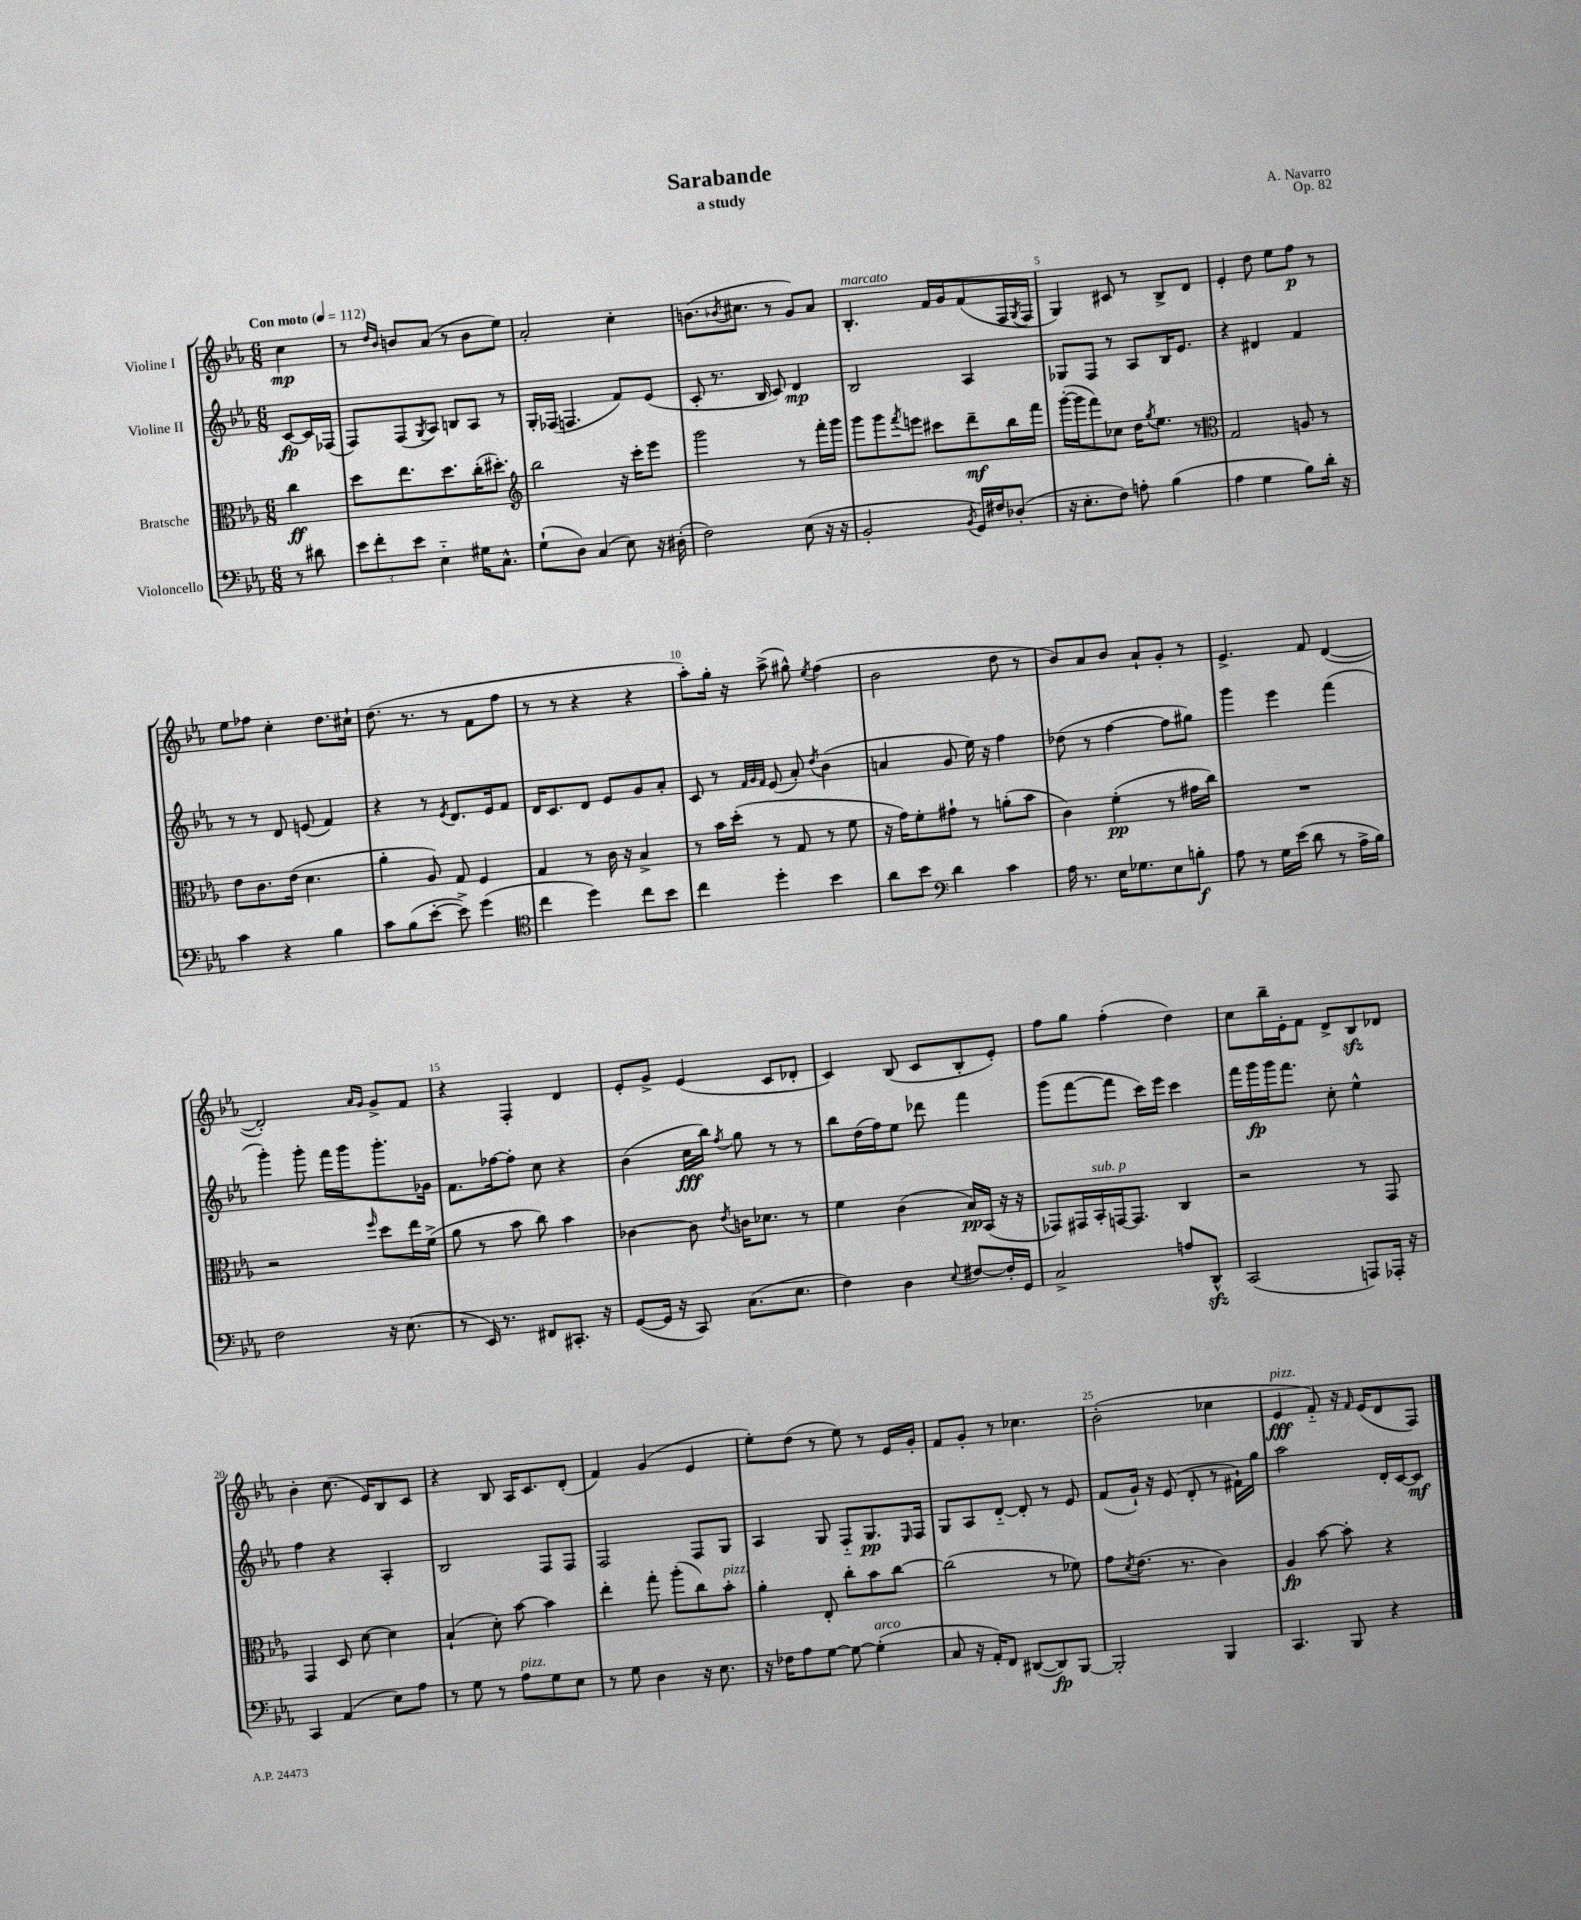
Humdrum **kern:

**kern	**kern	**kern	**kern
*staff4	*staff3	*staff2	*staff1
*clefF4	*clefC3	*clefG2	*clefG2
*k[b-e-a-]	*k[b-e-a-]	*k[b-e-a-]	*k[b-e-a-]
*M6/8	*M6/8	*M6/8	*M6/8
*MM112	*MM112	*MM112	*MM112
8r	4cc\	[8c/L	4cc\
8d#\	.	16c/]L	.
.	.	(16F-/JJ	.
=	=	=	=
12e-\L	8dd\L	8F/L)	8r
12f'\	.	.	.
.	.	.	16qqdd/LL
.	.	.	16qqb-/JJ
.	8.ee-\	(8F/	8b/L
12e-\J	.	.	.
.	.	8qG/	.
4E-'~\	.	8A-/J)	(8a-/J
.	8.dd\	.	.
.	.	8B/L	8r
16G#\LK	(16cc'\K	8A-/J	8b\L
8.C^^\J	8.dd#'\J)	.	.
.	.	8r	8ee-\J)
=	=	=	=
*	*clefG2	*	*
(8G`\L	2bb-\	16G'/LL	2a-'/
.	.	(16F-/JJ	.
8D\J)	.	4.F/	.
(4C/	.	.	.
8E-\)	16r	8f/L)	4cc'\
.	16ccc'\LK	.	.
16r	8eee-\J	(8e-/J	.
(16D#'\	.	.	.
=	=	=	=
2F\)	2ggg\	8c'/	(8.b\L
.	.	8.r	.
.	.	.	8qb-/
.	.	.	8.cc#\J
.	.	16B-/	.
.	.	8c/)	8r
(8E-\	8r	4d/	8g/L)
16r	16fff'\LL	.	8a-/J
16r	16ggg\JJ	.	.
=	=	=	=
2BB-'/	8ggg\L	2B-/	4.B-'/
.	8ggg\	.	.
.	8qfff/	.	.
.	8eee\J	.	.
.	8ccc#\L	.	16f/LL
.	.	.	16g/J
8qBB-/	.	.	.
16GG/LL)	8ddd~\	4A-/	(8f/
16F#/J	.	.	.
(8D-'/J	16bb-\L	.	16F/L
.	.	.	8qG/
.	16fff\JJ	.	16F/JJ
=	=	=	=
16r	([16ggg'\LL	8G-/L	4G/)
8.E-'\L	16ggg\]J	.	.
.	8fff\)	8F/J	.
8F\J)	8cc-\J	8r	8c#/
8A'\	16dd\LK	8A-/L	8r
.	8qgg/	.	.
.	8.ee-\J	.	.
(4B-\	.	16B-/K	8B-^/L
.	.	8.e-/J	.
.	8r	.	8d/J
=	=	=	=
*	*clefC3	*	*
4A-\	2G/	4r	4e-'/
4G\	.	4d#/	8dd\
.	.	.	8ee-\L
8B-\L)	8A/	4f/	8ff\J
16d'\Jk	8r	.	8r
16r	.	.	.
=	=	=	=
4c\	8e-\L	8r	8ee-\L
.	8.c\	8r	8ff-\J
4r	.	8d/	4cc'\
.	(16e-\Jk	.	.
.	4.d\	(8e/	.
4B-\	.	4f/)	8.dd\L
.	.	.	16cc#`\Jk
=	=	=	=
8c\L	4a-'\	4r	(8.dd\
(8B-\	.	.	.
.	.	.	8.r
[8e-'\J	8A-/)	8r	.
.	.	8qe-/	.
8e-^\])	8G/	8.d/L	8r
(4g\	4F/	.	8f\L
.	.	16e-/k	.
.	.	8f/J	8ff\J
=	=	=	=
*clefC4	*	*	*
4cc\	4G/	16d/LK	8r
.	.	8.c/	.
.	.	.	8r
4dd\)	8r	8d/J	4r
.	16c\	8e-/L	.
.	16r	.	.
8cc\L	4B-^/	8g/	4r
8b-\J	.	8a-'/J	.
=	=	=	=
4cc\	8r	8c/	8aa-'\L)
.	16b-\LL	8r	16gg'\Jk
.	(16dd'\JJ	.	16r
.	.	32qqf/LLL	.
.	.	32qqg/	.
.	.	32qqf/JJJ	.
4dd'\	8r	(8e-/	(8aa-^\
.	8G/	8a-'/)	8gg#^^\)
.	.	8qdd/	8qee-/
4b-\	8r	(4b-\	(4ff\
.	8f\	.	.
=	=	=	=
8a-\L	16r	4a/	2b-\
.	16g\LK)	.	.
8b-\J	8f'\	.	.
*clefF4	*	*	*
4d\	8g#`\J	8g/	.
.	8r	16ee-\)	.
.	.	16r	.
4c\	(8a'\L	4ff\	8dd\
.	8b-\J	.	8r
=	=	=	=
16A-\	4c\)	(8dd-\	8b-/L)
8.r	.	.	.
.	.	8r	8a-/
16E-\LK	(4f'\	[4ff\	8b-/J
8.G-\	.	.	.
.	.	.	8a-`/L
8E-\	8r	8ff\]L	8g'/J
8B'\J	16g#\LL	8gg#\J)	8r
.	16cc\JJ)	.	.
=	=	=	=
8A-\	2.r	4ggg\	4.e-^/
8r	.	.	.
16G\LL	.	4eee-\	.
(16e-\JJ	.	.	.
8d\	.	.	8f/
8r	.	(4fff\	([4d/
16A-^\LL	.	.	.
16B-\JJ)	.	.	.
=	=	=	=
2F\	2r	4ggg'\)	2d'/])
.	.	8ggg'\	.
.	.	16fff\LL	.
.	.	16ggg\J	.
.	.	.	16qqa-/LL
.	16qqff/	.	16qqg/JJ
16r	8dd\L	8.ggg'\	8g^/L
(8.E-\	.	.	.
.	16ee-\L	.	8f/J
.	(16f^\JJ	16g-\Jk	.
=	=	=	=
8r	8a-\	8.f\L	4r
16EE-/)	8r	.	.
8.r	.	[16ff-\k	.
.	8b-\	8ff-'\]J	4F'/
8FF#/L	8cc\)	8cc\	.
8.CC#'/J	4b-\	4r	4d/
16r	.	.	.
=	=	=	=
([8GG/L	[4c-\	(4b-\	8e-'/L
16GG/]Jk	.	.	8g^/J
16r	.	.	.
8CC/)	8c-\]	16cc\LL	(4e-/
.	.	16bb-\JJ)	.
.	8qe-/	8qff/	.
(8.C\L	16c\LK	8gg\	.
.	8.d-\J	.	.
.	.	8r	8c/L
8.E-\J	.	.	.
.	8r	8r	8d-'/J
=	=	=	=
4F\)	4f\	8bb-\L	4c/)
.	.	(16dd\L	.
.	.	16ff\J)	.
4D\	(4c\	8ee-\J	(8B-/
.	.	8ddd-\	8c/L
8qqE-/	.	.	.
[8F#/L	16B-/LL)	4fff\	8B-'/
.	(16BB-/JJ	.	.
16F#'/]L	16r	.	8e-'/J)
16GG/JJ	16r	.	.
=	=	=	=
2C^/	8GG-/L)	(8ggg\L	8ff\L
.	16GG#/L	[8fff\	8gg\J
.	16BB-'/	.	.
.	[16GG/J	8fff\]J	(4ff'\
.	8.GG/]J	.	.
.	.	16ccc\LL)	.
.	.	16eee-\JJ	.
8A/L	4C/	4ccc\	4dd\)
8DD^^/J	.	.	.
=	=	=	=
(2CC/	2r	16fff\LL	8cc\L
.	.	16ggg\	.
.	.	16ggg\J	16bb-~\L
.	.	8.fff\J	16e-'\J
.	.	.	8f\J
.	.	8cc'\	8d^/L
8AAA/L)	8r	4ee-^^\	8B-/
16AAA-'/Jk	8GG/	.	8d-/J
16r	.	.	.
=	=	=	=
4CC/	4GG/	4ff\	4b-'\
(4AA-/	8D/	4r	(8.cc\
.	[8d\	.	.
.	.	.	16e-/LK)
8E-\L)	4d\]	4A-'/	8B-/
8A-\J	.	.	8c/J
=	=	=	=
8r	(4B-`/	2B-/	4r
8G\	.	.	.
8r	8d'\)	.	8B-/
8A-\L	[8b-\	.	16A-/LK
.	.	.	8.c/
8G\	4b-\]	8F/L	.
8E-\J	.	8F/J	(8d'/J
=	=	=	=
8r	4ee-'\	2F/	4f/)
8G\	.	.	.
4D\	8gg'\	.	(4g/
.	(8aa-'\L	.	.
16r	8cc\)	8F/L	4e-/
8.E-\	.	.	.
.	8b-'\J	8G/J	.
=	=	=	=
16r	4a-'\	4A-/	8ee-'\L)
16F-\LK	.	.	.
8A-\	.	.	(8dd\J
[8G\J	8E-'/	8G/	8r
8G\_	8cc'\L	8F'~/L	8ee-\)
(4G'\]	8b-\	8.G/	8r
.	[8cc\J	.	16e-/LL
.	.	16qqE-/	.
.	.	16F/Jk	16g'/JJ
=	=	=	=
8C/	(2cc\]	8G/L	8f/L
16r	.	8A-/	8g'/J
16AA-'/LK)	.	.	.
8FF/J	.	[8d'~/J	8r
([8DD#/L	.	8d'/]	4.cc-\
8DD#/])	8r	8r	.
[8BBB-/J	8f-\)	8e-/	.
=	=	=	=
2BBB-'/]	8g\L	(8f/L	(2b-'\
.	8qd/	.	.
.	(8.e-\J	16g`/Jk)	.
.	.	16r	.
.	.	(8e-/	.
.	8.r	.	.
.	.	8d'/	.
4BBB-/	4c\)	8r	4cc-\
.	.	16f#`\LL)	.
.	.	16gg\JJ	.
=	=	=	=
4.CC/	4A-/	2aa-\	4e-/
.	[8b-\	.	8f'~/)
8BBB-/	8b-'\]	.	16r
.	.	.	16qqf/
.	.	.	(16e-/LK
4r	4r	16d'/LL	8d/
.	.	[16c/J	.
.	.	8c/]J	8F/J)
==	==	==	==
*-	*-	*-	*-
